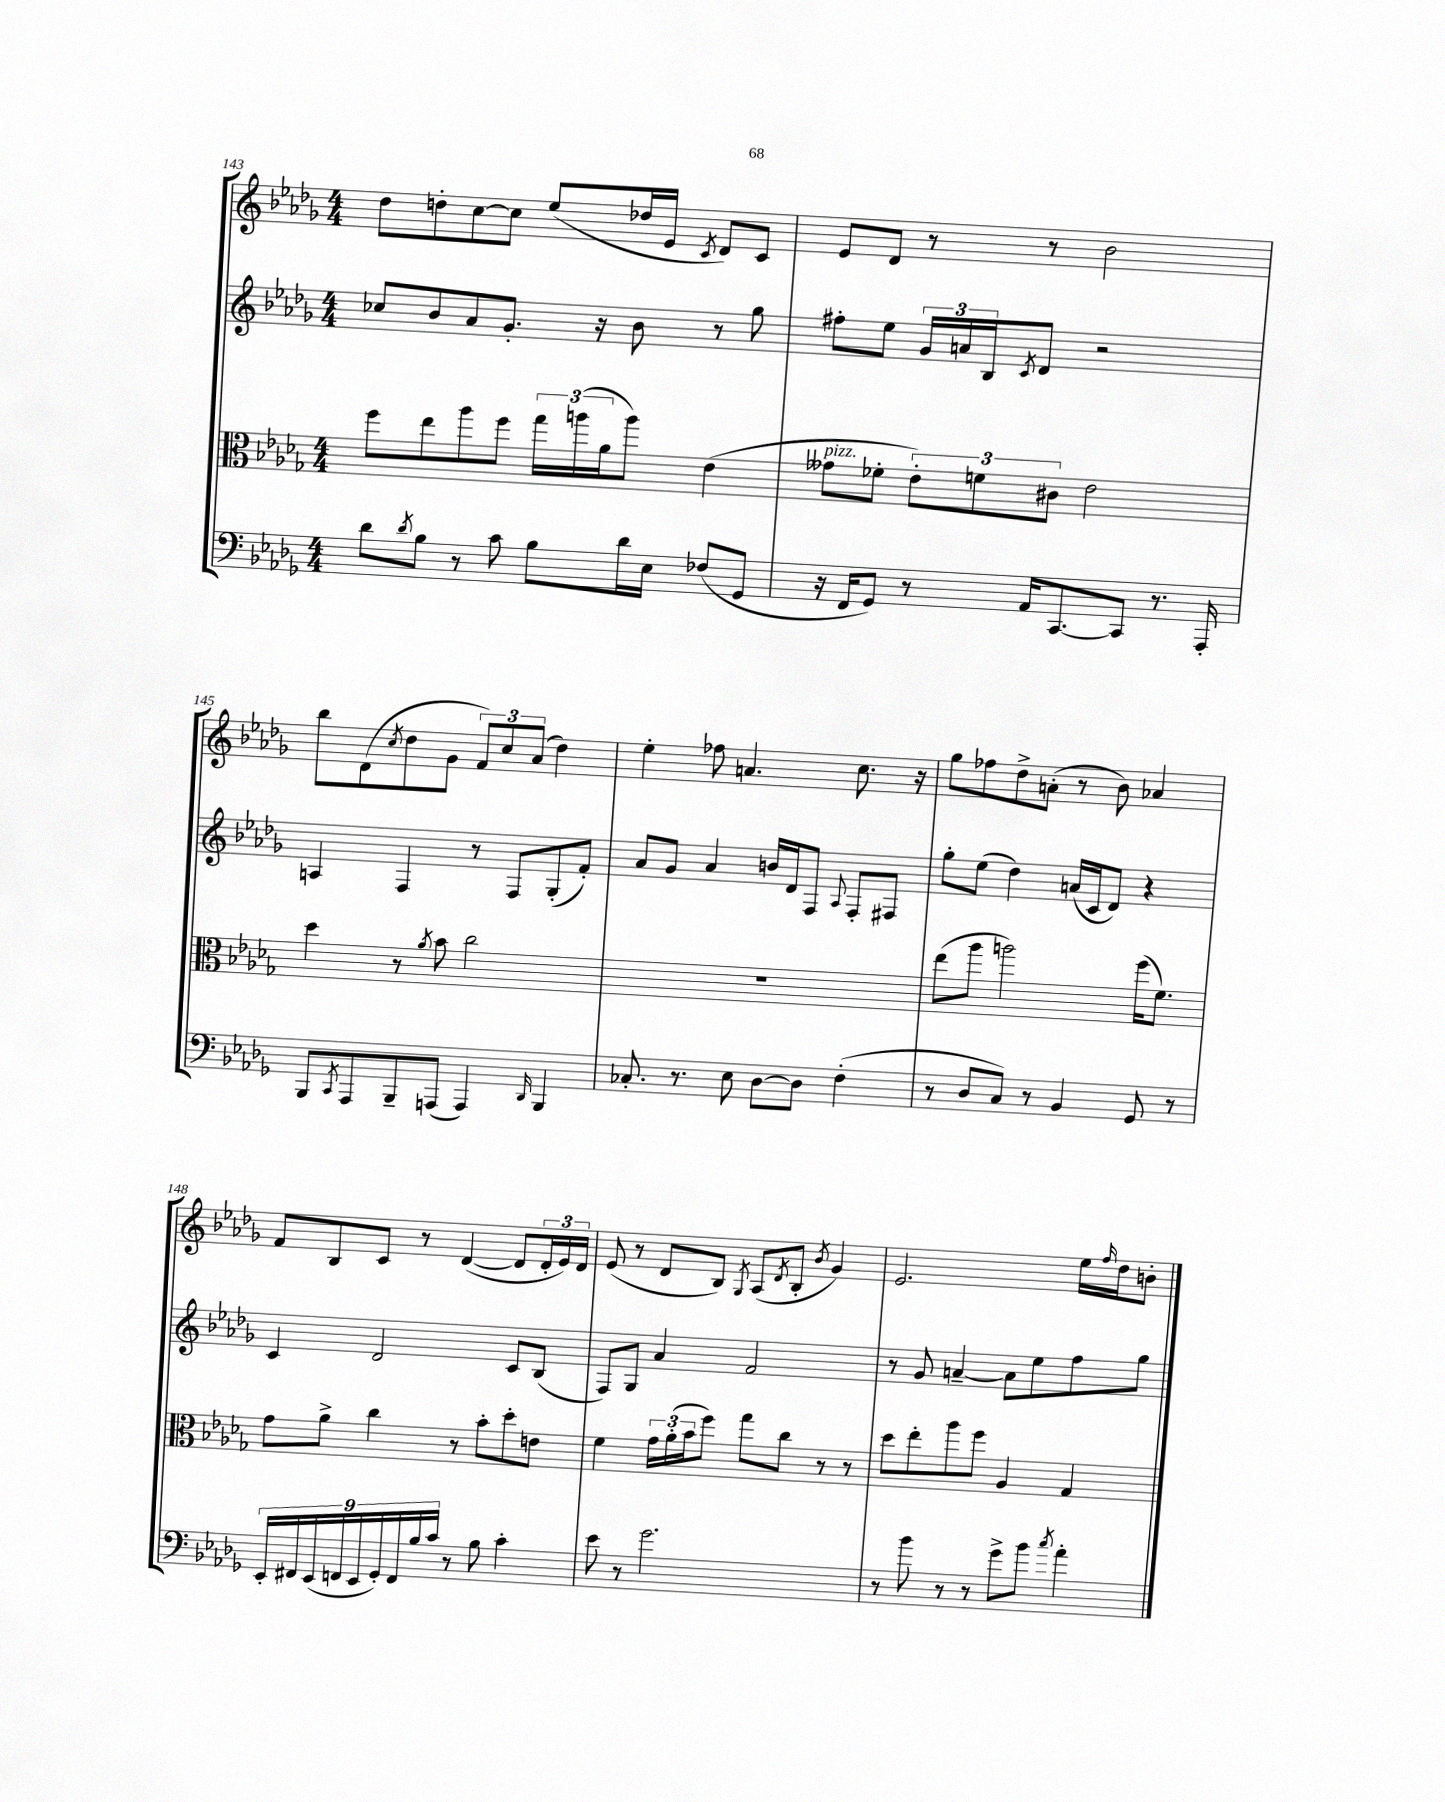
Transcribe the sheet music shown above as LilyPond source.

<<
\new StaffGroup <<
\new Staff = "s0" {
    \clef treble \key des \major \numericTimeSignature \time 4/4
    des''8 d''8-. c''8~ c''8 ees''8( des''16 ees'16 \acciaccatura { c'8 } des'8) c'8 |
    ees'8 des'8 r8 r8 bes'2 |
    bes''8 des'8( \acciaccatura { c''8 } des''8 ges'8 \tuplet 3/2 { f'8) c''8 aes'8( } des''4) |
    ees''4-. fes''8 a'4. c''8. r16 |
    ges''8 fes''8 des''8-> a'8-.( r8 bes'8) aes'4 |
    f'8 bes8 c'8 r8 des'4~( des'8 \tuplet 3/2 { des'16-. ees'16) des'16 } |
    ees'8( r8 des'8 bes8) \acciaccatura { ges8 } aes8( \acciaccatura { des'8 } bes8-. \acciaccatura { bes'8 } ges'4) |
    ees'2. ees''16 \grace { f''16 } des''16 b'8-. \bar "|." |
}
\new Staff = "s1" {
    \clef treble \key des \major \numericTimeSignature \time 4/4
    ces''8 bes'8 aes'8 ges'8.-. r16 bes'8 r8 ges''8 |
    fis''8-. ees''8 \tuplet 3/2 { ges'16 a'16 bes16 } \acciaccatura { c'8 } des'8 r2 |
    a4 f4 r8 f8 ges8-.( f'8-.) |
    aes'8 ges'8 aes'4 b'16 des'16 f8 \appoggiatura { aes8 } f8-. fis8 |
    ges''8-. ees''8( des''4) a'16( c'16 des'8) r4 |
    c'4 des'2 c'8 bes8( |
    f8) ges8 aes'4 f'2 |
    r8 ges'8 a'4~-- a'8 ees''8 f''8 ges''8 \bar "|." |
}
\new Staff = "s2" {
    \clef alto \key des \major \numericTimeSignature \time 4/4
    f''8 ees''8 aes''8 f''8 \tuplet 3/2 { ges''16 a''16( aes'16 } a''8) ees'4( |
    geses'8^\markup { \italic "pizz." } fes'8-. \tuplet 3/2 { ees'8-.) f'8 cis'8 } ees'2 |
    des''4 r8 \acciaccatura { aes'8 } bes'8 c''2 |
    R1 |
    ees''8( aes''8 a''2) f''16( f'8.) |
    ges'8 aes'8-> c''4 r8 bes'8-. des''8-. e'8 |
    f'4 \tuplet 3/2 { ges'16 aes'16-.( bes'16 } f''8) ges''8 c''8 r8 r8 |
    des''8 ees''8-. aes''8 f''8 aes4 ges4 \bar "|." |
}
\new Staff = "s3" {
    \clef bass \key des \major \numericTimeSignature \time 4/4
    des'8 \acciaccatura { des'8 } bes8 r8 c'8 bes8 des'16 ees16 fes8( ges,8 |
    r16 f,16 ges,8) r8 aes,16 c,8.~ c,8 r8. aes,,16-. |
    bes,,8 \acciaccatura { c,8 } aes,,8 bes,,8-- a,,8( a,,4) \grace { des,16 } bes,,4 |
    ces8.-. r8. ees8 des8~ des8 f4-.( |
    r8 des8 c8) r8 bes,4 ges,8 r8 |
    \tuplet 9/8 { ees,16-. fis,16 ees,16( f,16 ees,16 ges,16-.) f,16 bes16 c'16 } r8 bes8 c'4-. |
    ees'8 r8 ges'2. |
    r8 bes'8 r8 r8 ges'8-> bes'8 \acciaccatura { c''8 } aes'4-. \bar "|." |
}
>>
>>
\layout { \context { \Score currentBarNumber = #143 } }
